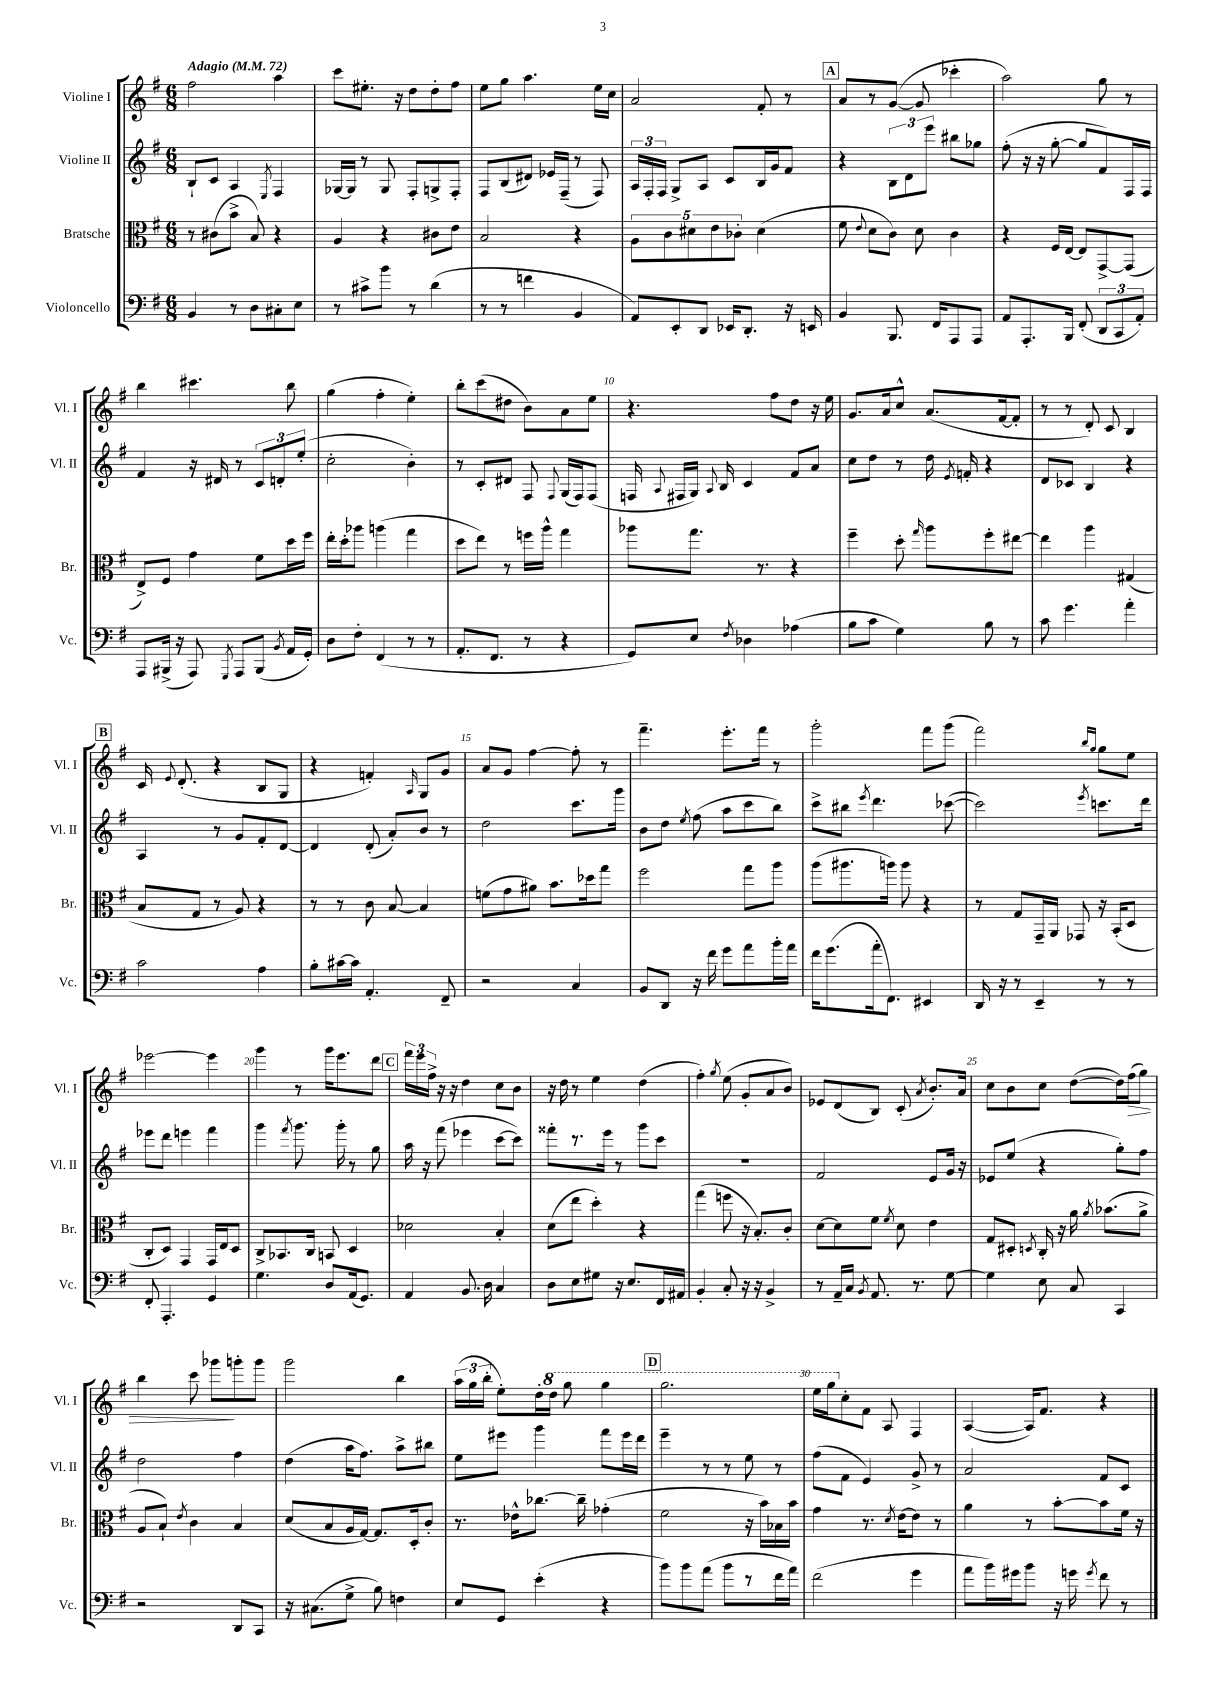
<<
\new StaffGroup <<
\new Staff = "s0" \with { instrumentName = "Violine I" shortInstrumentName = "Vl. I" } {
    \clef treble \key g \major \numericTimeSignature \time 6/8 \tempo "Adagio" 4 = 72
    \autoBeamOff fis''2 a''4 |
    c'''8[ eis''8.]-. r16 d''8[ d''8-. fis''8] |
    e''8[ g''8] a''4. e''16[ c''16] |
    a'2 fis'8-. r8 |
    \mark \markup { \box "A" } a'8[ r8 g'8]~( g'8 ces'''4-. |
    a''2) g''8 r8 |
    b''4 cis'''4. b''8 |
    g''4( fis''4-. e''4-.) |
    b''8[-. c'''8( dis''8] b'8[) a'8 e''8] |
    r4. fis''8[ d''8] r16 e''16 |
    g'8.[ a'16 c''8]-^ a'8.[( fis'16~ fis'8]-. |
    r8 r8 d'8-.) c'8 b4 |
    \mark \markup { \box "B" } c'16 \appoggiatura { e'8 } d'8.-.( r4 b8[ g8] |
    r4 f'4-.) \grace { a16 } g8[ g'8] |
    a'8[ g'8] fis''4~ fis''8-. r8 |
    fis'''4.-- e'''8.[-. fis'''16] r8 |
    g'''2-. fis'''8[ g'''8]( |
    fis'''2) \grace { b''16[ g''16] } g''8[ e''8] |
    ees'''2~ ees'''4 |
    g'''4 r8 g'''16[ e'''8. d'''8] |
    \mark \markup { \box "C" } \tuplet 3/2 { fis'''16[ e'''16 fis''16]-> } r16 r16 d''4 c''8[ b'8] |
    r16 d''16 r8 e''4 d''4( |
    fis''4-.) \acciaccatura { g''8 } e''8( g'8[-. a'8 b'8]) |
    ees'8[ d'8( b8]) c'8-.( \acciaccatura { a'8 } b'8.[-.) a'16] |
    c''8[ b'8 c''8] d''8[~( d''16) fis''16\>( g''8]) |
    b''4 c'''8 ges'''8[\! g'''8-. g'''8] |
    g'''2 b''4 |
    \tuplet 3/2 { a''16[( g''16 b''16]-. } e''8[-.) d''16-. \ottava #1 d'''16] g'''8 g'''4 |
    \mark \markup { \box "D" } g'''2. |
    e'''16[ g'''16 \ottava #0 c''8-. fis'8] a8 fis4 |
    a4~( a16[) fis'8.] r4 \bar "|." |
}
\new Staff = "s1" \with { instrumentName = "Violine II" shortInstrumentName = "Vl. II" } {
    \clef treble \key g \major \numericTimeSignature \time 6/8
    \autoBeamOff b8[-! c'8] a4 \acciaccatura { e8 } fis4 |
    ges16[~ ges16] r8 ges8 fis8[-. g8-> fis8]-. |
    fis8[ b8( dis'8]) ees'16[ fis16]--( r8 fis8) |
    \tuplet 3/2 { a16[ fis16-. fis16] } g8[-> a8] c'8[ b16 g'16 fis'8] |
    \mark \markup { \box "A" } r4 \tuplet 3/2 { b8[ d'8 e'''8] } bis''8[ ges''8] |
    fis''8-.( r16 r16 g''8~-. g''8[ fis'8) fis16 fis16] |
    fis'4 r16 dis'16 r8 \tuplet 3/2 { c'8[ d'8-. e''8]-.( } |
    c''2-. b'4-.) |
    r8 c'8[-. dis'8] fis8 \appoggiatura { fis8 } g16[( fis16) fis8]( |
    f16 \appoggiatura { a8 } fis16[ g16]) \appoggiatura { a8 } b16 c'4 fis'8[ a'8] |
    c''8[ d''8] r8 d''16 \acciaccatura { e'8 } f'16-. r4 |
    d'8[ ces'8] b4 r4 |
    \mark \markup { \box "B" } a4 r8 g'8[ fis'8-. d'8]~ |
    d'4 d'8-.( a'8[-.) b'8] r8 |
    d''2 c'''8.[ g'''16] |
    b'8[ d''8] \acciaccatura { e''8 } fis''8( a''8[ c'''8 b''8]) |
    c'''8[-> bis''8] \acciaccatura { e'''8 } d'''4. ces'''8~( |
    ces'''2) \acciaccatura { e'''8 } c'''8.[ d'''16] |
    ees'''8[ d'''8] e'''4 fis'''4 |
    g'''4 \acciaccatura { fis'''8 } g'''8. g'''16-. r8 g''8 |
    \mark \markup { \box "C" } a''16 r16 fis'''8( ees'''4 c'''8[~ c'''8]) |
    fisis'''8[-. r8. e'''16] r8 g'''8[ c'''8] |
    R2. |
    fis'2 e'8[ g'16] r16 |
    ees'8[ e''8]( r4 g''8[-.) fis''8] |
    d''2 fis''4 |
    d''4( a''16[ fis''8.]) a''8[-> bis''8] |
    e''8[ eis'''8] g'''4 fis'''8[ eis'''16 d'''16] |
    \mark \markup { \box "D" } e'''4-- r8 r8 e''8 r8 |
    fis''8[( fis'8] e'4) g'8-> r8 |
    a'2 fis'8[ c'8] \bar "|." |
}
\new Staff = "s2" \with { instrumentName = "Bratsche" shortInstrumentName = "Br." } {
    \clef alto \key g \major \numericTimeSignature \time 6/8
    \autoBeamOff r8 cis'8[( b'8]-> b8) r4 |
    a4 r4 cis'8[ e'8] |
    b2 r4 |
    \tuplet 5/4 { a8[ c'8 dis'8 e'8 ces'8]-. } dis'4( |
    \mark \markup { \box "A" } fis'8 \appoggiatura { e'8 } d'8[ c'8]) d'8 c'4 |
    r4 fis16[ e16]~ e8[ g,8~-> g,8]( |
    e8[->) fis8] g'4 fis'8[ d''16 fis''16] |
    e''16[-. d''16-. aes''8] a''4( g''4 |
    d''8[ e''8]) r8 f''16[ a''16]-^ g''4 |
    aes''8[ g''8.] r8. r4 |
    fis''4-- d''8-. \grace { g''16 } a''8[ fis''8-. eis''8]~ |
    eis''4 a''4 gis4( |
    \mark \markup { \box "B" } b8[ g8] r8 a8) r4 |
    r8 r8 c'8 b8~ b4 |
    f'8[( g'8 ais'8]) b'8.[ des''16 g''8] |
    fis''2 g''8[ a''8] |
    a''8[( ais''8. a''16]) a''8 r4 |
    r8 g8[ g,16-- a,16] ges,8 r16 b,16[-.( d8] |
    c8[-. d8]) g,4 g,16[ e16 d8] |
    c8[-> bes,8. c16] b,8 d4 |
    \mark \markup { \box "C" } des'2 b4-. |
    d'8[( e''8] d''4-.) r4 |
    g''4( f''8 r16 b8.[-.) c'8]-. |
    d'8[~ d'8 fis'8] \acciaccatura { fis'8 } d'8 e'4 |
    g8[ dis8]-. \acciaccatura { d8 } c16-. r16 a'16 \acciaccatura { a'8 } bes'8.[( a'8]-> |
    a8[ b8]-!) \acciaccatura { e'8 } c'4 b4 |
    d'8[( b8 a16 g16]~) g8.[ d16-. c'8]-. |
    r8. ees'16[-^ ces''8.]~ ces''16-- ges'4-.( |
    \mark \markup { \box "D" } fis'2 r16 b'16[) bes16 b'16] |
    g'4 r8. \acciaccatura { d'8 } e'16[~ e'8] r8 |
    a'4 r8 b'8[~-. b'8 fis'16] r16 \bar "|." |
}
\new Staff = "s3" \with { instrumentName = "Violoncello" shortInstrumentName = "Vc." } {
    \clef bass \key g \major \numericTimeSignature \time 6/8
    \autoBeamOff b,4 r8 d8[ cis8-. e8] |
    r8 cis'8[-> b'8] r8 d'4( |
    r8 r8 f'4 b,4 |
    a,8[) e,8-. d,8] ees,16[ d,8.]-. r16 e,16 |
    \mark \markup { \box "A" } b,4 b,,8. fis,16[ a,,8 a,,8] |
    a,8[ a,,8.-. b,,16] fis,8-.( \tuplet 3/2 { d,8[ c,8 a,8]-.) } |
    a,,8[ bis,,16]->( r16 a,,8) \acciaccatura { g,,8 } a,,8[ bis,,8]( \acciaccatura { b,8 } a,16[ g,16]-.) |
    d8[ fis8]-. fis,4( r8 r8 |
    a,8.[-. fis,8.] r8 r4 |
    g,8[) e8] \acciaccatura { fis8 } des4 aes4( |
    b8[ c'8] g4) b8 r8 |
    c'8 g'4. a'4-. |
    \mark \markup { \box "B" } c'2 a4 |
    b8[-. cis'16~ cis'16] a,4.-. fis,8-- |
    r2 c4 |
    b,8[ d,8] r16 fis'16 g'8[ a'8 b'16-. a'16] |
    fis'16[ g'8.( a'16-. fis,8.]) eis,4 |
    d,16 r16 r8 e,4-- r8 r8 |
    fis,8-. a,,4.-. g,4 |
    g4. d8[ a,16( g,8.]) |
    \mark \markup { \box "C" } a,4 b,8. d16 c4 |
    d8[ e8 gis8] r16 e8.[ fis,16 ais,16] |
    b,4-. c8-. r16 r16 b,4-> |
    r8 a,16[-- c16] \acciaccatura { b,8 } a,8. r8. g8~ |
    g4 e8 c8 c,4 |
    r2 d,8[ c,8] |
    r16 cis8.[( g8]-> b8) f4 |
    e8[ g,8] e'4-.( r4 |
    \mark \markup { \box "D" } b'8[) b'8 a'8]( b'8[ r8 fis'16 a'16]) |
    fis'2( g'4 |
    a'8[ b'16) gis'16 b'8] r16 g'16 \acciaccatura { g'8 } fis'8 r8 \bar "|." |
}
>>
>>
\layout { \context { \Score \override BarNumber.break-visibility = ##(#f #t #t) barNumberVisibility = #(every-nth-bar-number-visible 5) } }
